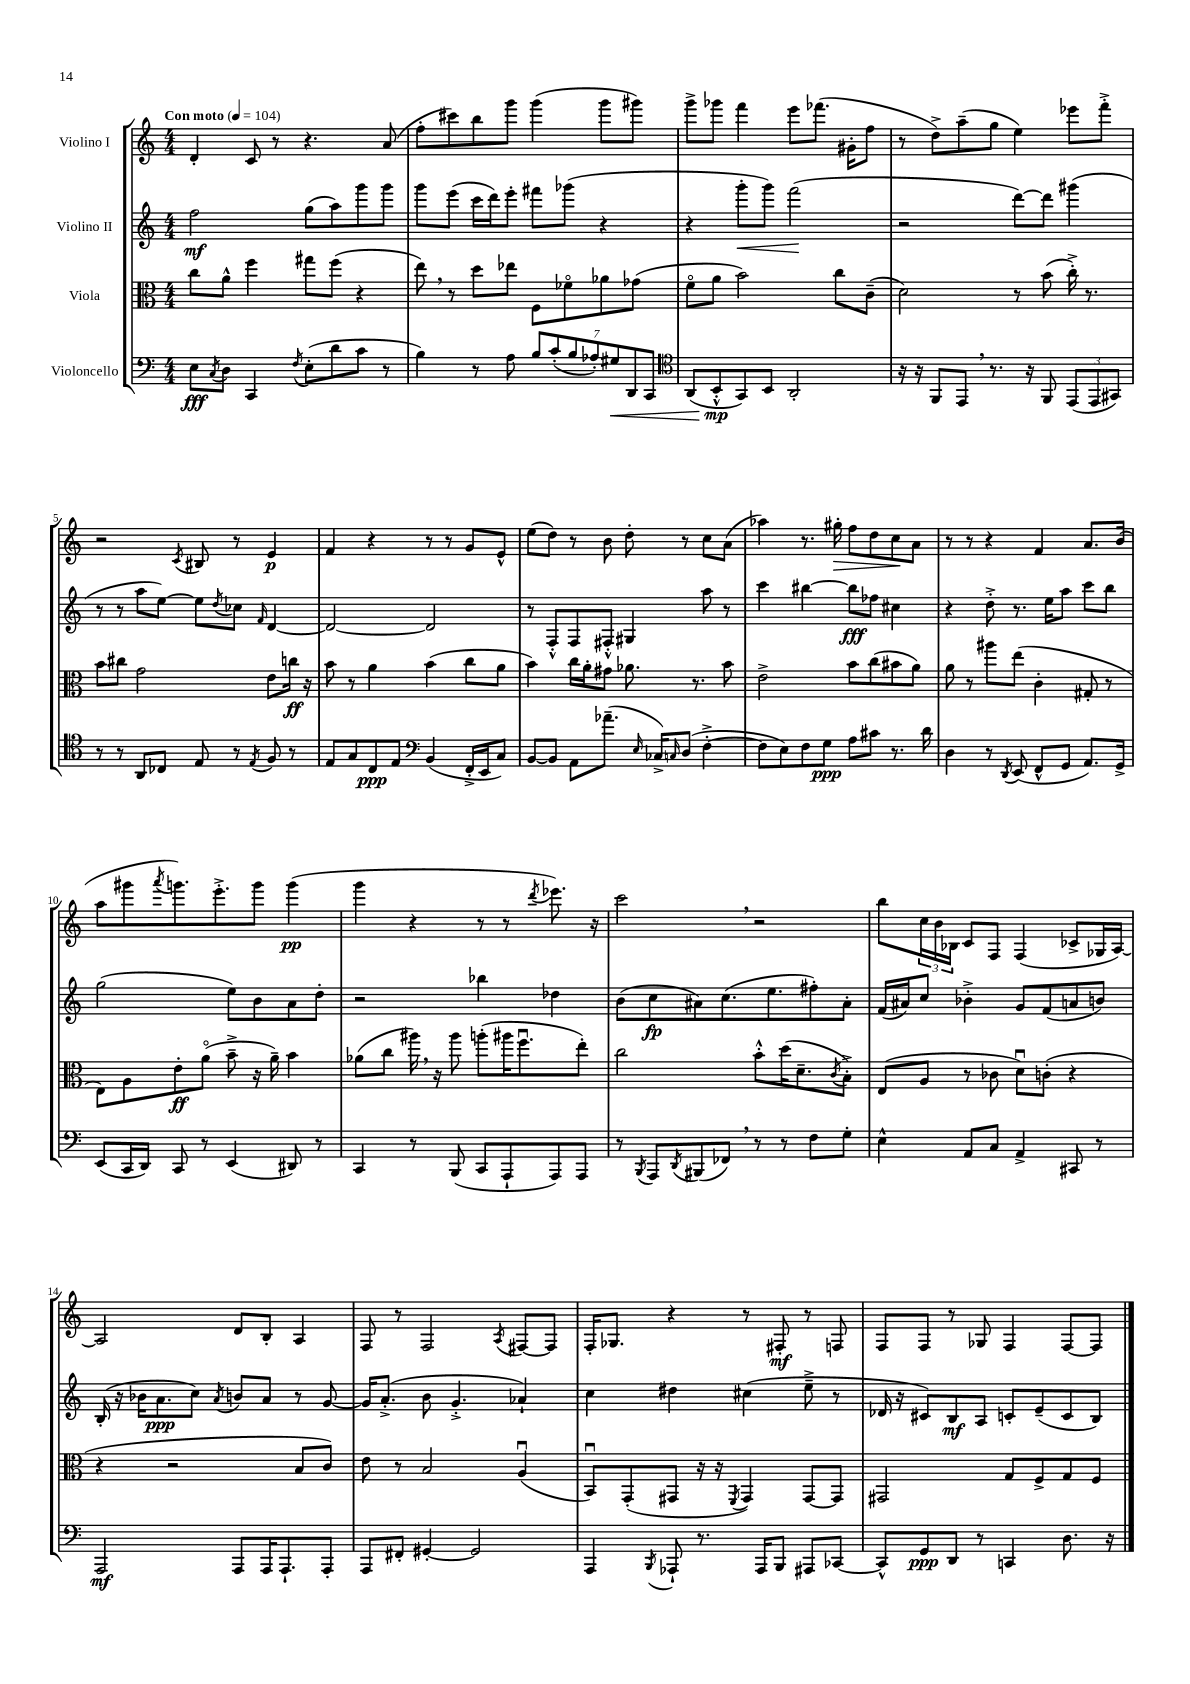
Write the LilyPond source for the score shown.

<<
\new StaffGroup <<
\new Staff = "s0" \with { instrumentName = "Violino I" } {
    \clef treble \key c \major \numericTimeSignature \time 4/4 \tempo "Con moto" 4 = 104
    d'4-. c'8 r8 r4. a'8( |
    f''8-. cis'''8) b''8 g'''8 g'''4( g'''8 gis'''8) |
    g'''8-> ges'''8 f'''4 e'''8 fes'''8.( gis'16-. f''8 |
    r8 d''8->) a''8--( g''8 e''4) ees'''8 f'''8-.-> |
    r2 \acciaccatura { c'8 } bis8 r8 e'4\p |
    f'4 r4 r8 r8 g'8 e'8-^ |
    e''8( d''8) r8 b'8 d''8-. r8 c''8 a'8( |
    aes''4) r8. gis''16-.\> f''8 d''8 c''8\! a'8 |
    r8 r8 r4 f'4 a'8. b'16( |
    a''8 gis'''8 \acciaccatura { a'''8 } g'''8.) e'''8.-.-> g'''8 g'''4\pp( |
    g'''4 r4 r8 r8 \acciaccatura { d'''8 } ees'''8.) r16 |
    c'''2 \breathe r2 |
    b''8 \tuplet 3/2 { c''16 b'16 bes16 } c'8 f8 f4( ces'8-> ges16 a16~) |
    a2 d'8 b8-. a4 |
    f8 r8 f2 \acciaccatura { a8 } fis8~ fis8 |
    f16-. ges8. r4 r8 fis8-.\mf r8 f8 |
    f8 f8 r8 ges8 f4 f8~ f8 \bar "|." |
}
\new Staff = "s1" \with { instrumentName = "Violino II" } {
    \clef treble \key c \major \numericTimeSignature \time 4/4
    f''2\mf g''8( a''8) g'''8 g'''8 |
    g'''8 e'''8( c'''16 d'''16) e'''8-. fis'''8 ges'''8( r4 |
    r4 g'''8-.\< g'''8) f'''2\!( |
    r2 d'''8~) d'''8 gis'''4( |
    r8 r8 a''8 e''8~) e''8 \acciaccatura { d''8 } ces''8 \grace { f'16 } d'4~ |
    d'2~ d'2 |
    r8 f8-.-^ f8 fis8-.-^ gis4 a''8 r8 |
    c'''4 bis''4~ bis''8\fff fes''8 cis''4 |
    r4 d''8-.-> r8. e''16 a''8 c'''8 b''8 |
    g''2( e''8) b'8 a'8 d''8-. |
    r2 bes''4 des''4 |
    b'8( c''8\fp ais'8) c''8.( e''8. fis''8-.) ais'8-. |
    f'16( ais'16) c''8 bes'4-.-> g'8 f'8( a'8 b'8) |
    b16-.( r16 bes'16 a'8.\ppp c''8) \acciaccatura { a'8 } b'8 a'8 r8 g'8~ |
    g'16 a'8.-.->( b'8 g'4.-.-> aes'4-!) |
    c''4 dis''4 cis''4( e''8---> r8 |
    des'16 r16 cis'8) b8\mf a8 c'8-. e'8--( c'8 b8) \bar "|." |
}
\new Staff = "s2" \with { instrumentName = "Viola" } {
    \clef alto \key c \major \numericTimeSignature \time 4/4
    c''8 a'8-^ f''4 gis''8 f''8( r4 |
    e''8) \breathe r8 d''8 ees''8 f8 fes'8\flageolet aes'8 ges'8( |
    f'8\flageolet a'8 b'2) c''8 c'8--( |
    d'2) r8 b'8( c''16-.->) r8. |
    b'8 cis''8 g'2 e'8 c''16\ff r16 |
    b'8 r8 a'4 b'4( c''8 a'8 |
    b'4) c''16 a'16-. gis'8 aes'8. r8. b'8 |
    e'2-> b'8 c''8( bis'8 a'8) |
    a'8 r8 ais''8 e''8( c'4-. gis8-. r8 |
    e8) a8 e'8-.\ff a'8\flageolet( b'8---> r16 a'16--) b'4 |
    aes'8( c''8 ais''16) \breathe r16 ais''8 a''8-.( ais''16 f''8.\downbow e''8-.) |
    c''2 b'8-.-^ d''16( d'8.-- \acciaccatura { c'8 } b8-.->) |
    e8( a8 r8 ces'8 d'8\downbow) c'8-.( r4 |
    r4 r2 b8 c'8) |
    e'8 r8 b2 a4\downbow( |
    b,8\downbow) g,8-.( gis,8 r16 r16 \acciaccatura { f,8 } gis,4) gis,8~ gis,8 |
    gis,2 g8 f8-> g8 f8 \bar "|." |
}
\new Staff = "s3" \with { instrumentName = "Violoncello" } {
    \clef bass \key c \major \numericTimeSignature \time 4/4
    e8\fff \acciaccatura { c8 } d8 c,4 \acciaccatura { f8 } e8-.( d'8 c'8 r8 |
    b4) r8 a8 \tuplet 7/4 { b8 c'8-.( b8 aes8-.) gis8\< d,8 c,8 } |
    \clef tenor a,8( b,8-.-^\mp\! g,8) b,8 a,2-. |
    r16 r16 f,8 e,8 \breathe r8. r16 f,8 \tuplet 3/2 { e,8( e,8 gis,8) } |
    r8 r8 a,8 ces8 e8 r8 \acciaccatura { e8 } f8 r8 |
    e8 g8 c8\ppp e8 \clef bass b,4( f,16-.-> e,16 c8) |
    b,8~ b,8 a,8 aes'8.--( \grace { e16 } ces16->) \grace { c16 } d8( f4~-.-> |
    f8 e8) f8 g8\ppp a8 cis'8 r8. d'16 |
    d4 r8 \acciaccatura { d,8 } e,8( f,8-^ g,8 a,8.) g,16-> |
    e,8( c,16 d,16) c,8 r8 e,4( dis,8) r8 |
    c,4 r8 b,,8( c,8 a,,8-! a,,8) a,,8 |
    r8 \acciaccatura { b,,8 } a,,8 \acciaccatura { d,8 } bis,,8( fes,8) \breathe r8 r8 f8 g8-. |
    e4-^ a,8 c8 a,4-> cis,8 r8 |
    a,,2\mf a,,8 a,,16 a,,8.-! a,,8-. |
    a,,8 fis,8-. gis,4~-. gis,2 |
    a,,4 \acciaccatura { b,,8 } aes,,8-! r8. aes,,16 b,,8 ais,,8 ces,8~ |
    ces,8-^ g,8\ppp d,8 r8 c,4 d8. r16 \bar "|." |
}
>>
>>
